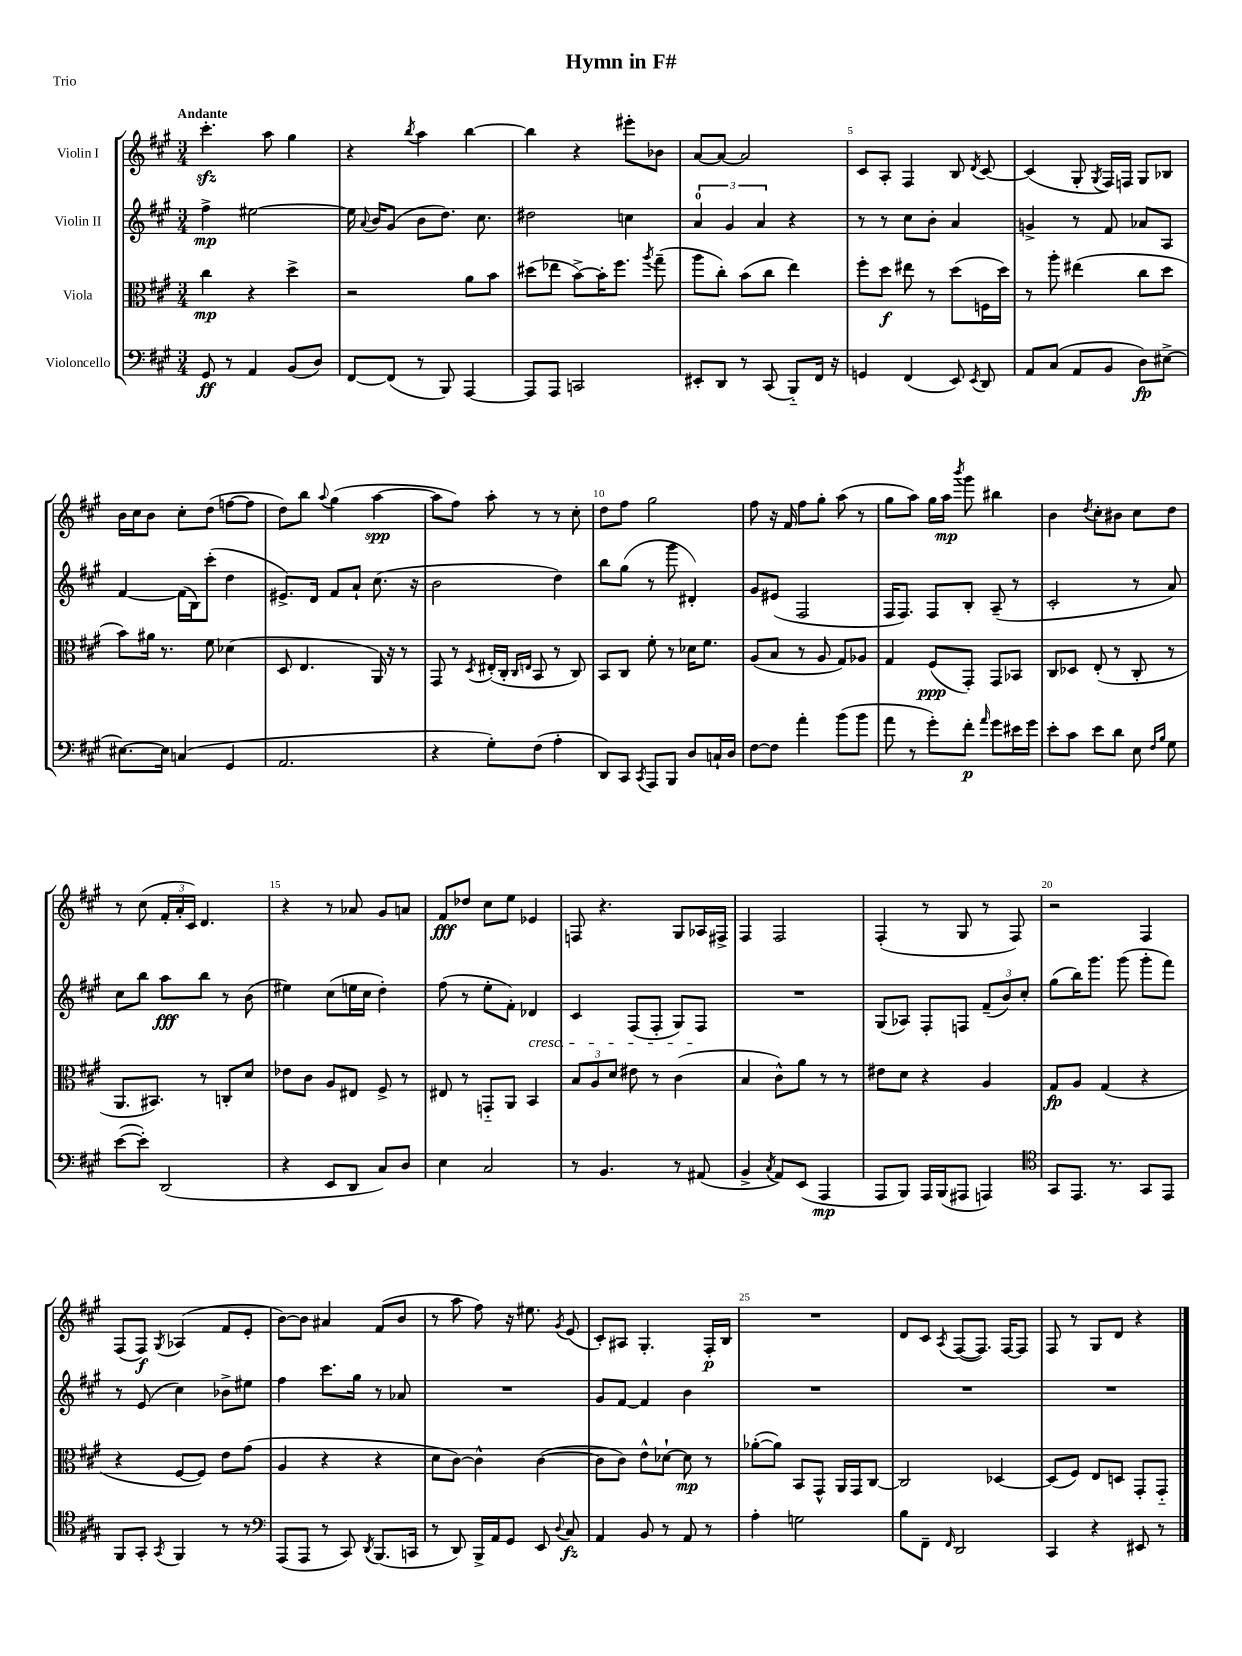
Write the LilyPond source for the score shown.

\header { title = "Hymn in F#" piece = "Trio" }
<<
\new StaffGroup <<
\new Staff = "s0" \with { instrumentName = "Violin I" } {
    \clef treble \key a \major \numericTimeSignature \time 3/4 \tempo "Andante"
    \autoBeamOff cis'''4.-.\sfz a''8 gis''4 |
    r4 \acciaccatura { b''8 } a''4 b''4~ |
    b''4 r4 eis'''8[-. bes'8] |
    a'8[~ a'8]~ a'2 |
    cis'8[ a8]-. fis4 b8 \acciaccatura { d'8 } cis'8~ |
    cis'4( gis8-. \acciaccatura { gis8 } fis16[) f16] gis8[ bes8] |
    b'16[ cis''16 b'8] cis''8[-. d''8]( f''8[~ f''8] |
    d''8[) b''8] \appoggiatura { a''8 } gis''4( a''4~\spp |
    a''8[ fis''8]) a''8-. r8 r8 cis''8-. |
    d''8[ fis''8] gis''2 |
    fis''8 r16 fis'16 fis''8[ gis''8]-. a''8( r8 |
    gis''8[ a''8]) gis''16[ a''16]\mp \acciaccatura { b'''8 } gis'''8 bis''4 |
    b'4 \acciaccatura { d''8 } cis''8[-. bis'8] cis''8[ d''8] |
    r8 cis''8( \tuplet 3/2 { fis'16[-. a'16-. cis'16]) } d'4. |
    r4 r8 aes'8 gis'8[ a'8] |
    fis'8[\fff des''8] cis''8[ e''8] ees'4 |
    f8 r4. gis8[ aes16 fis16]-> |
    fis4 fis2 |
    fis4-.( r8 gis8 r8 fis8) |
    r2 fis4 |
    fis8[( fis8]\f) \acciaccatura { gis8 } aes4( fis'8[ e'8]-. |
    b'8[~) b'8] ais'4 fis'8[( b'8] |
    r8 a''8 fis''8) r16 eis''8. \acciaccatura { gis'8 } e'8( |
    cis'8[-.) ais8] gis4.-. fis16[-.\p b16] |
    R2. |
    d'8[ cis'8] \acciaccatura { a8 } fis8[~( fis8.]) fis16[~ fis8] |
    fis8 r8 gis8[ d'8] r4 \bar "|." |
}
\new Staff = "s1" \with { instrumentName = "Violin II" } {
    \clef treble \key a \major \numericTimeSignature \time 3/4
    \autoBeamOff fis''4->\mp eis''2~ |
    eis''16 \appoggiatura { a'8 } b'16[ gis'8]( b'8[ d''8.]) cis''8. |
    dis''2 c''4 |
    \tuplet 3/2 { a'4-0 gis'4 a'4 } r4 |
    r8 r8 cis''8[ b'8]-. a'4 |
    g'4-> r8 fis'8 aes'8[ a8] |
    fis'4~ fis'16[( b16) cis'''8]-.( d''4 |
    eis'8.[->) d'16] fis'8[ a'8]-! cis''8.( r16 |
    b'2 d''4) |
    b''8[ gis''8]( r8 gis'''8 dis'4-.) |
    gis'8[ eis'8]( fis2 |
    fis16[ fis8.]) fis8[ b8]-. a8--( r8 |
    cis'2-. r8 a'8) |
    cis''8[ b''8] a''8[\fff b''8] r8 b'8( |
    eis''4) cis''8[( e''16 cis''16] d''4-.) |
    fis''8( r8 e''8[-. fis'8]-.) des'4\cresc |
    cis'4 fis8[( fis8]-. gis8[) fis8]\! |
    R2. |
    gis8[( aes8]) fis8[-. f8] \tuplet 3/2 { fis'8[--( b'8) cis''8]-. } |
    gis''8[( b''16) gis'''8.] gis'''8( gis'''8[-. fis'''8]) |
    r8 e'8( cis''4) bes'8[-> eis''8] |
    fis''4 cis'''8.[ gis''16] r8 aes'8 |
    R2. |
    gis'8[ fis'8]~ fis'4 b'4 |
    R2. |
    R2. |
    R2. \bar "|." |
}
\new Staff = "s2" \with { instrumentName = "Viola" } {
    \clef alto \key a \major \numericTimeSignature \time 3/4
    \autoBeamOff cis''4\mp r4 d''4-> |
    r2 a'8[ b'8] |
    dis''8[( ees''8] b'8[~->) b'16-. fis''8.] \acciaccatura { a''8 } gis''8--( |
    a''8[ cis''8]-.) b'8[( cis''8] e''4) |
    fis''8[-. d''8]\f eis''8 r8 d''8[( f16 d''16]) |
    r8 a''8-. eis''4( cis''8[ d''8] |
    b'8[) ais'16] r8. fis'8 des'4( |
    d8 e4. a,16) r16 r8 |
    gis,8 r8 \acciaccatura { d8 } eis16[-.( cis16]-. \grace { cis16[ e16] } b,8 r8 cis8) |
    b,8[ cis8] fis'8-. r8 des'16[ fis'8.] |
    a8[( b8] r8 a8 gis8[) aes8] |
    gis4 fis8[\ppp( gis,8]-.) gis,8[ bes,8] |
    cis8[ des8] e8-.( r8 cis8-. r8 |
    a,8.[ bis,8.]) r8 c8[-. d'8] |
    ees'8[ cis'8] a8[ eis8] fis8-> r8 |
    eis8 r8 g,8[-_ a,8] b,4 |
    \tuplet 3/2 { b8[ a8 d'8] } eis'8 r8 cis'4( |
    b4 cis'8[-^) a'8] r8 r8 |
    eis'8[ d'8] r4 a4 |
    gis8[\fp a8] gis4( r4 |
    r4 fis8[~ fis8]) e'8[ gis'8]( |
    a4 r4 r4 |
    d'8[ cis'8]~) cis'4-^ cis'4~( |
    cis'8[ cis'8]) e'8[-^ des'8]~-! des'8\mp r8 |
    aes'8[~-.( aes'8]) b,8[ gis,8]-^ a,16[ gis,16 cis8]~ |
    cis2 des4~ |
    des8[( fis8]) e8[ d8] gis,8[-. gis,8]-_ \bar "|." |
}
\new Staff = "s3" \with { instrumentName = "Violoncello" } {
    \clef bass \key a \major \numericTimeSignature \time 3/4
    \autoBeamOff gis,8\ff r8 a,4 b,8[( d8]) |
    fis,8[~ fis,8]( r8 b,,8) a,,4~ |
    a,,8[ a,,8] c,2 |
    eis,8[-. d,8] r8 cis,8( b,,8[-_) fis,16] r16 |
    g,4 fis,4( e,8) \acciaccatura { e,8 } d,8 |
    a,8[ cis8]( a,8[ b,8] d8[\fp) eis8]~-> |
    eis8.[~ eis16] c4( gis,4 |
    a,2. |
    r4 gis8[-.) fis8]( a4-. |
    d,8[) cis,8] \acciaccatura { cis,8 } a,,8[ b,,8] d8[ c16-! d16] |
    fis8[~ fis8] a'4-. b'8[( b'8] |
    a'8 r8 gis'8[-.) fis'8]-.\p \grace { a'16 } gis'8[ eis'16 gis'16] |
    e'8[-. cis'8] e'8[ d'8] e8 \grace { fis16[ b16] } gis8 |
    e'8[~( e'8]-.) d,2( |
    r4 e,8[ d,8] cis8[) d8] |
    e4 cis2 |
    r8 b,4. r8 ais,8( |
    b,4-> \acciaccatura { cis8 } a,8[) e,8]( a,,4\mp |
    a,,8[ b,,8]) a,,16[ b,,16( ais,,8] a,,4) |
    \clef tenor gis,8[ e,8.] r8. gis,8[ e,8] |
    fis,8[ gis,8]-. \acciaccatura { gis,8 } fis,4 r8 r8 |
    \clef bass a,,8[( a,,8] r8 cis,8) \acciaccatura { d,8 } b,,8.[( c,16] |
    r8 d,8) b,,16[-> a,16 gis,8] e,8 \appoggiatura { d8 } cis8\fz |
    a,4 b,8 r8 a,8 r8 |
    a4-. g2 |
    b8[ fis,8]-- \grace { fis,16 } d,2 |
    cis,4 r4 eis,8 r8 \bar "|." |
}
>>
>>
\layout { \context { \Score \override BarNumber.break-visibility = ##(#f #t #t) barNumberVisibility = #(every-nth-bar-number-visible 5) } }
